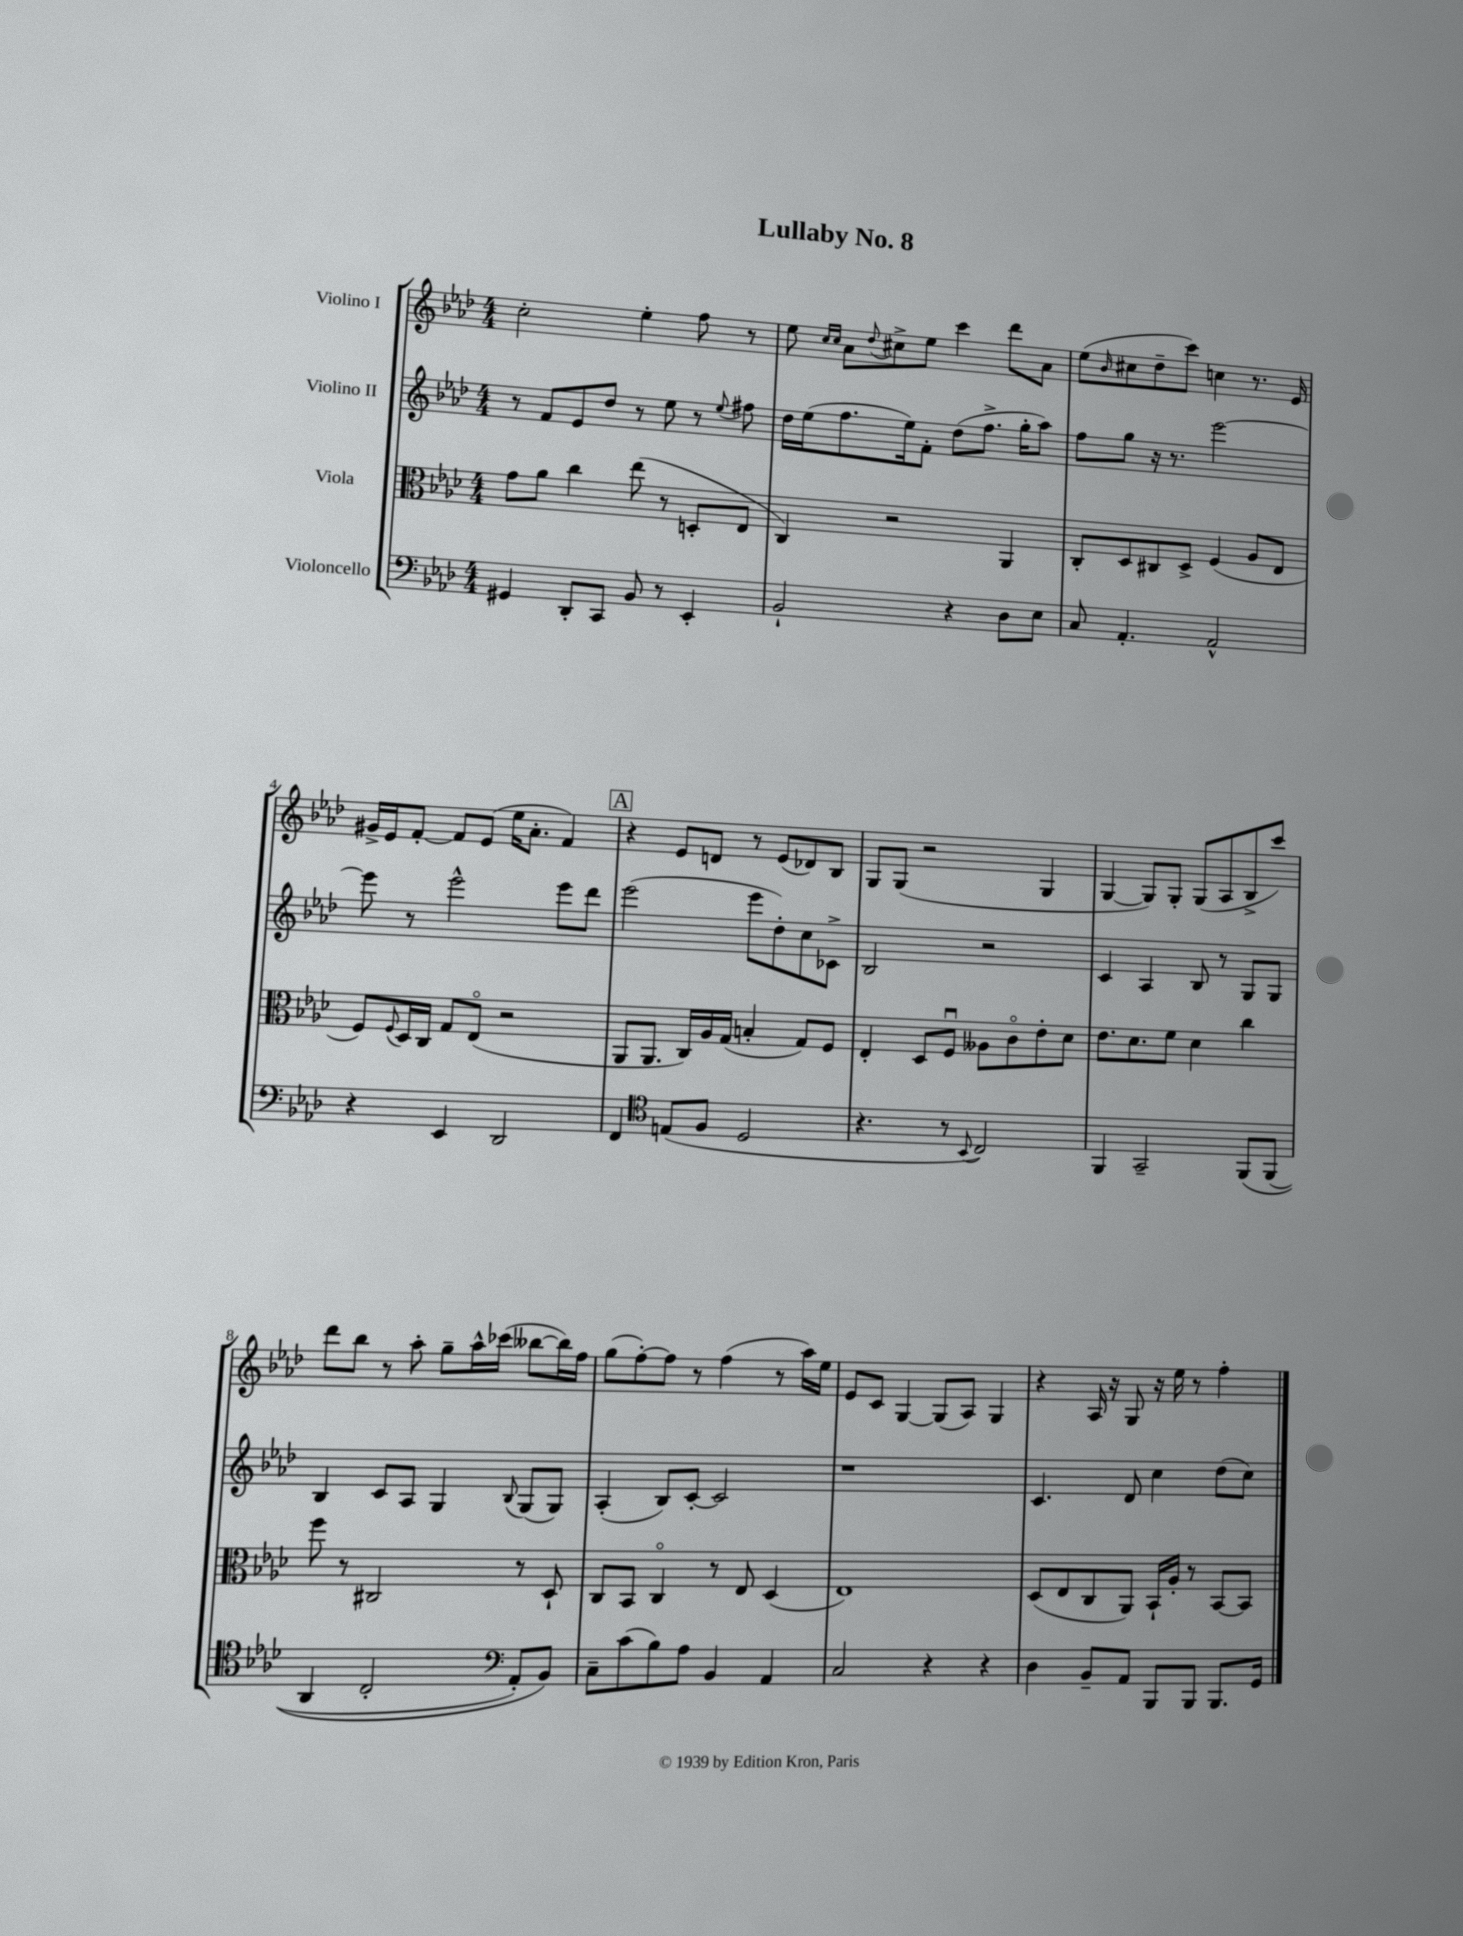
\header { title = "Lullaby No. 8" }
<<
\new StaffGroup <<
\new Staff = "s0" \with { instrumentName = "Violino I" } {
    \clef treble \key aes \major \numericTimeSignature \time 4/4
    c''2-. ees''4-. f''8 r8 |
    ees''8 \grace { c''16 c''16 } aes'8 \appoggiatura { des''8 } cis''8-> ees''8 c'''4 des'''8 aes'8 |
    ees''8( \grace { bes'16 } cis''8 des''8-- c'''8) c''4 r8. ees'16 |
    gis'16-> ees'16 f'8~-. f'8 ees'8( ees''16 aes'8.-. f'4) |
    \mark \markup { \box "A" } r4 ees'8 d'8 r8 ees'8( des'8) bes8 |
    g8 g8( r2 g4 |
    g4~ g8) g8-. g8( aes8 bes8-> c'''8) |
    des'''8 bes''8 r8 aes''8-. g''8-- aes''16-^ ces'''16( beses''8~ beses''16) f''16 |
    g''8( f''8~-.) f''8 r8 f''4( r8 aes''16) ees''16 |
    ees'8 c'8 g4~ g8( aes8) g4 |
    r4 aes16 r16 g8 r16 ees''16 r8 f''4-. \bar "|." |
}
\new Staff = "s1" \with { instrumentName = "Violino II" } {
    \clef treble \key aes \major \numericTimeSignature \time 4/4
    r8 f'8 ees'8 des''8 r8 ees''8 r8 \appoggiatura { ees''8 } fis''8 |
    des''16 ees''16( f''8. ees''16) f'8-. des''8( f''8.-> g''16-. aes''8) |
    f''8 g''8 r16 r8. ees'''2~ |
    ees'''8 r8 ees'''2-^ ees'''8 des'''8 |
    \mark \markup { \box "A" } ees'''2( ees'''8 des''8-.) c''8 ces'8-> |
    bes2 r2 |
    c'4 aes4 bes8 r8 g8 g8 |
    bes4 c'8 aes8 g4 \appoggiatura { bes8 } g8( g8) |
    aes4-.( bes8) c'8~-. c'2 |
    r1 |
    c'4. des'8 c''4 des''8( c''8) \bar "|." |
}
\new Staff = "s2" \with { instrumentName = "Viola" } {
    \clef alto \key aes \major \numericTimeSignature \time 4/4
    g'8 aes'8 c''4 ees''8( r8 d8-. ees8 |
    c4) r2 aes,4 |
    c8-. des8 cis8 des8-> f4( aes8 ees8 |
    f8) \appoggiatura { f8 } des16 c16 g8 ees8\flageolet( r2 |
    \mark \markup { \box "A" } aes,8 aes,8. c16) aes16 g16( b4-. g8) f8 |
    ees4-. des8 f8\downbow aeses8 c'8\flageolet ees'8-. des'8 |
    ees'8. des'8. f'8 des'4 c''4 |
    f''8 r8 cis2 r8 des8-! |
    c8 bes,8 c4\flageolet r8 ees8 des4( |
    ees1) |
    des8( ees8 c8 aes,8) bes,16-! aes16-. r8 bes,8~ bes,8 \bar "|." |
}
\new Staff = "s3" \with { instrumentName = "Violoncello" } {
    \clef bass \key aes \major \numericTimeSignature \time 4/4
    gis,4 des,8-. c,8 bes,8 r8 ees,4-. |
    bes,2-! r4 des8 ees8 |
    c8 aes,4.-. aes,2-^ |
    r4 ees,4 des,2 |
    \mark \markup { \box "A" } f,4 \clef tenor e8( f8 des2 |
    r4. r8 \appoggiatura { bes,8 } c2) |
    f,4 g,2-- f,8\( f,8( |
    aes,4 c2-. \clef bass aes,8-.) bes,8\) |
    c8-- c'8( bes8) aes8 bes,4 aes,4 |
    c2 r4 r4 |
    des4 bes,8-- aes,8 bes,,8 bes,,8 bes,,8. g,16 \bar "|." |
}
>>
>>
